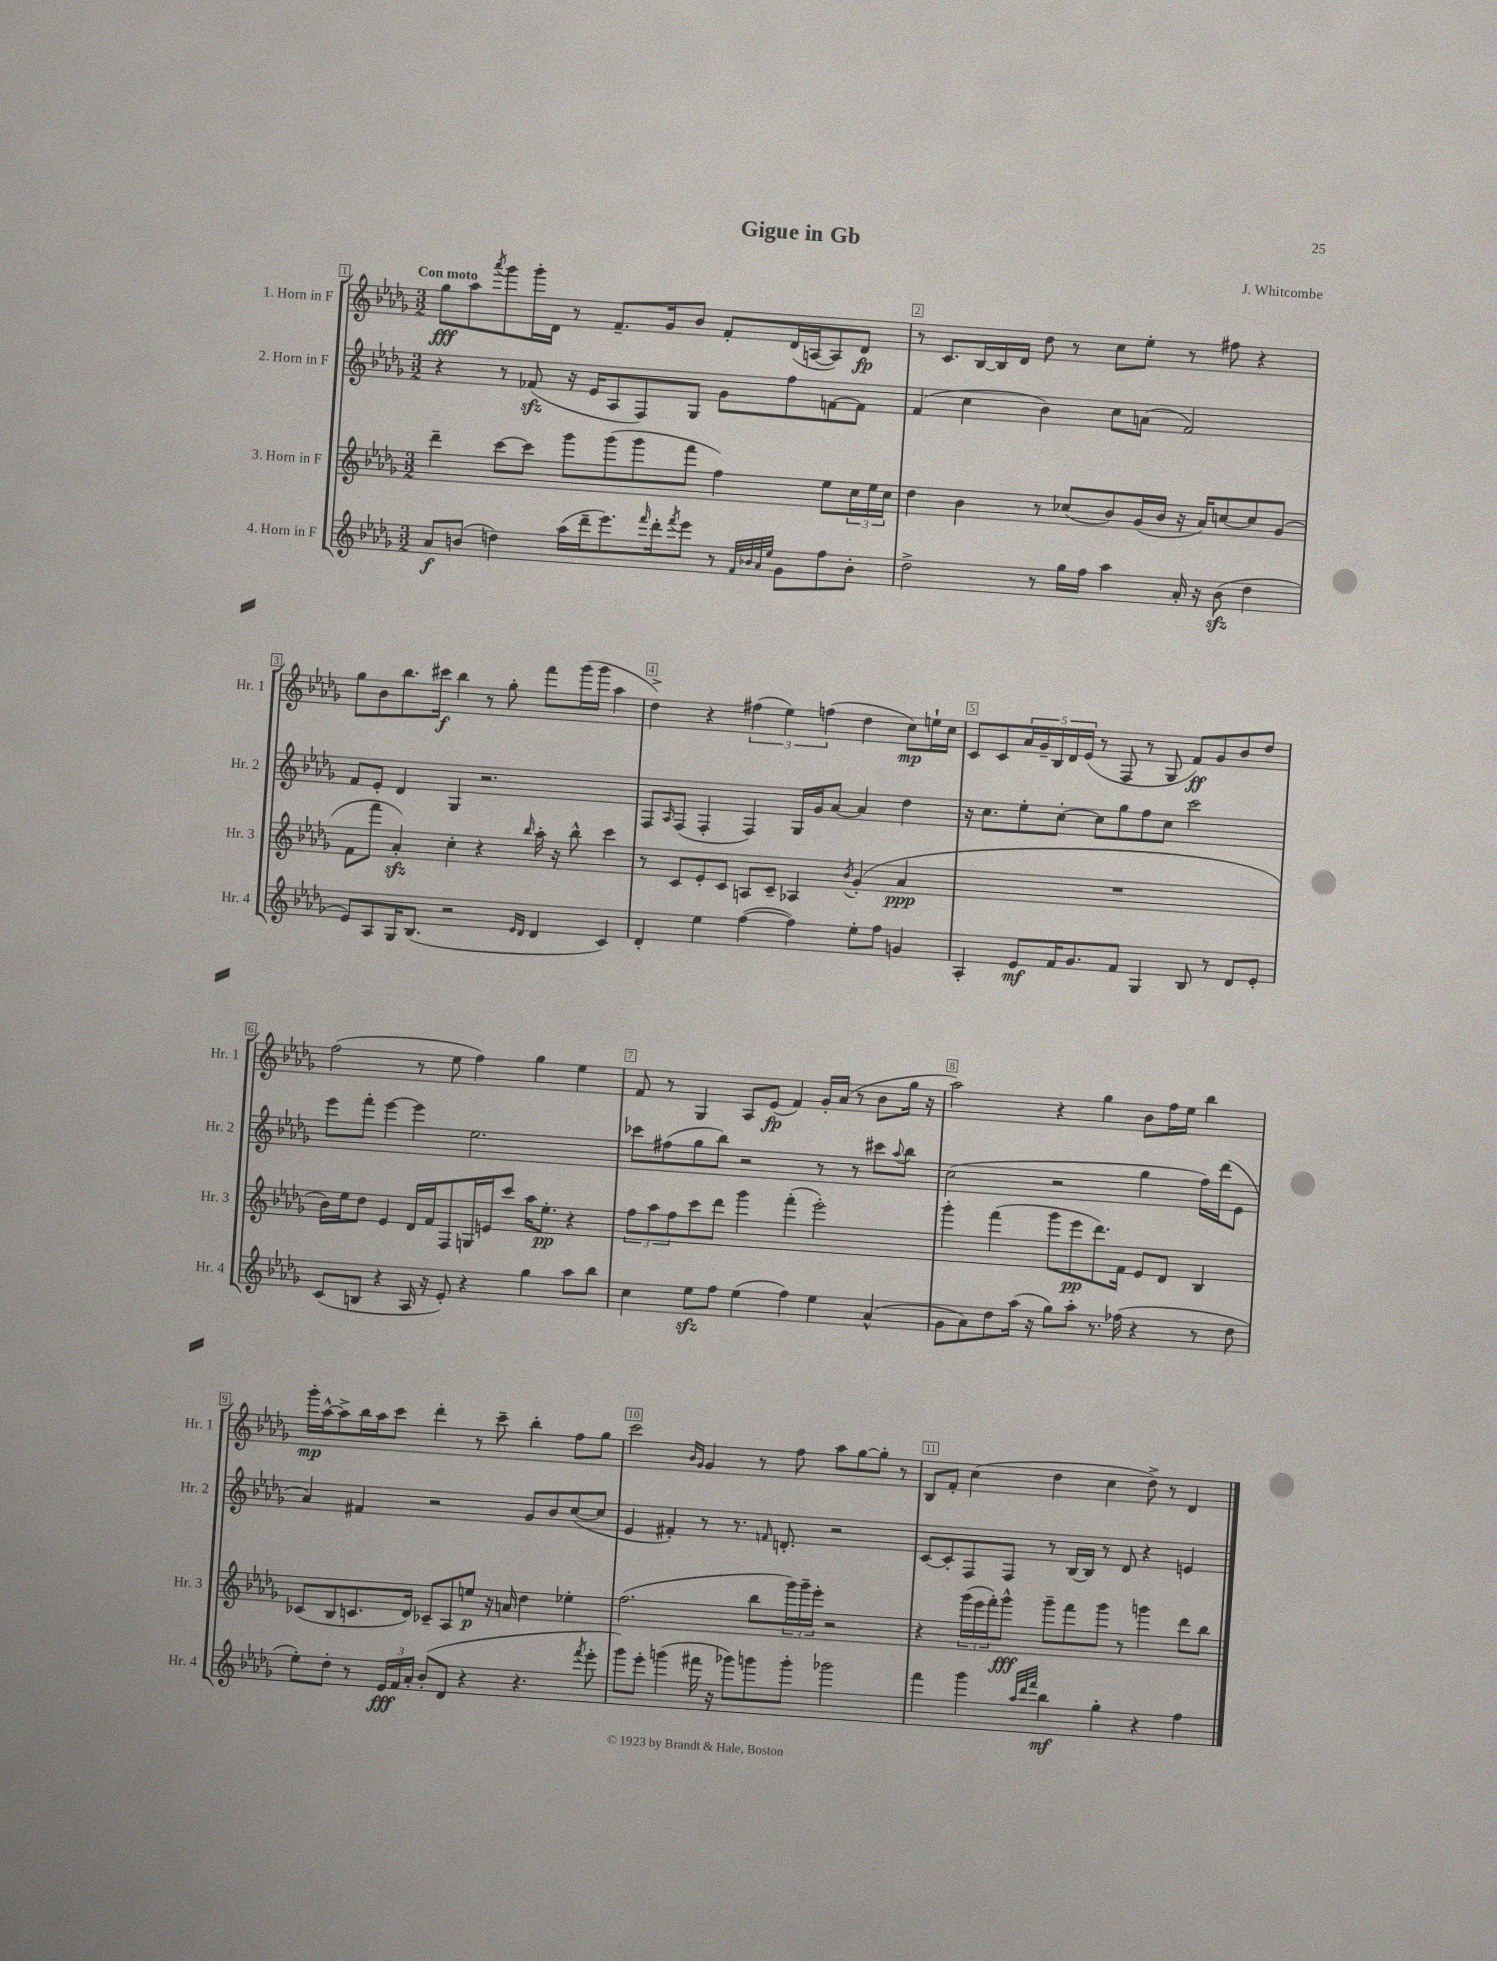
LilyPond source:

\header { title = "Gigue in Gb" composer = "J. Whitcombe" }
<<
\new StaffGroup <<
\new Staff = "s0" \with { instrumentName = "1. Horn in F" shortInstrumentName = "Hr. 1" } {
    \clef treble \key des \major \numericTimeSignature \time 3/2 \tempo "Con moto"
    ges''8\fff aes''8 \acciaccatura { aes'''8 } ges'''8 ges'''16-. des'16 r8 f'8.-- ges'16 bes'8 f'8-. des'16( a16~ a8) des'8\fp |
    r8 c'8. bes16~ bes16 des'16 des''8 r8 c''8 ees''8-. r8 fis''8 r4 |
    ges''8 bes'8 bes''8. cis'''16\f bes''4 r8 ges''8-. f'''8 ges'''16( ges'''16 aes''4 |
    des''4->) r4 \tuplet 3/2 { fis''4( ees''4) f''4( } des''4 c''8\mp) e''16-! c''16 |
    c'8 c'8 \tuplet 5/4 { aes'16 ges'16-- bes16 des'16 ees'16( } r8 f8 r8 ges8 f'8\ff) ges'8 bes'8 des''8 |
    f''2( r8 ees''8 f''4) ges''4 ees''4 |
    f'8 r8 ges4 aes8 ees'8\fp( f'4) ges'16-. aes'16( r8 bes'8 ges''16 r16 |
    aes''2) r4 ges''4 bes'8 f''16 ees''16 bes''4 |
    ges'''16-.\mp aes''16~-^ aes''8-> bes''16 aes''16 c'''8 des'''4-. r8 c'''8-- bes''4-. f''8 ges''8 |
    c'''2 \grace { bes'16 ges'16 } ges'4 r8 f''8 aes''8 ges''8~ ges''8-. r8 |
    bes8 f'8-. c''4( des''4 c''4 des''8->) r8 des'4 \bar "|." |
}
\new Staff = "s1" \with { instrumentName = "2. Horn in F" shortInstrumentName = "Hr. 2" } {
    \clef treble \key des \major \numericTimeSignature \time 3/2
    r4 r8 fes'8\sfz( r16 ees'16 aes8 f8) ges8 ges'8 f''8 f'8~ f'8 |
    f'4( c''4 bes'4) c''8 a'8( f'2) |
    f'8 ees'8-. des'4 ges4 r2. |
    f8 \grace { aes16 } f8( f4-. f4) ges16 ges'16 aes'8~ aes'4 des''4 |
    r16 c''8. ees''8-. c''8~-. c''8 ges''8 f''8 c''8 c'''2 |
    ees'''8 f'''8-. ees'''4~ ees'''4 ees''2. |
    ces'''8 fis''8( ges''8 bes''8) r2 r8 r8 cis'''8 \appoggiatura { aes''8 } bes''8 |
    c''2( r2 ges''4 f''16) des'''16( ees'8 |
    aes'4) fis'4 r2 ges'8 bes'8 c''8~( c''8 |
    ees'4 fis'4-.) r8 r8. \grace { f'16 } d'8.-. r2 |
    c'8~ c'8-. f8 f8 r8 bes16~ bes16 r8 des'8 r4 e'4 \bar "|." |
}
\new Staff = "s2" \with { instrumentName = "3. Horn in F" shortInstrumentName = "Hr. 3" } {
    \clef treble \key des \major \numericTimeSignature \time 3/2
    des'''4-- c'''8~ c'''8 ges'''8 ges'''8( ges'''8 f'''8 f''4) ees''8 \tuplet 3/2 { c''16 ees''16 c''16 } |
    des''4 bes'4 r8 ces''8( bes'8) ges'16( bes'16 r16 aes'16) c''8~ c''8 ges'8( |
    f'8 f'''8 aes'4-.\sfz) c''4-. r4 \grace { bes''16 } aes''16-. r16 bes''8-^ c'''4 |
    r8 c'8 ees'8-. c'8 a8 c'8-- aes4 \acciaccatura { bes'8 } ges'4-.( aes'4\ppp |
    R1. |
    bes'16) ees''16 des''8 ees'4 des'16 f'16 f8 g16 e'16 c'''8 aes''16 ees''8.-.\pp r4 |
    \tuplet 3/2 { f''8 aes''8 f''8 } c'''8 des'''8 ges'''4 f'''4-.( ees'''2-.) |
    ges'''4-. f'''4( ges'''8 ees'''8\pp des'''8.) f'16 ees'8 des'8 bes4 |
    ces'8( bes8 c'8. des'16) ces'8-- aes8 e''8\p r16 a'16 des''4 ees''4-. |
    f''2.( bes''8 \tuplet 3/2 { ges'''16) ges'''16-- ees'''16-. } r2 |
    r4 \tuplet 3/2 { ges'''16( ees'''16 f'''16-.) } ges'''8-^\fff ges'''8-- f'''8 ges'''8 r8 g'''4 des'''8 bes''8 \bar "|." |
}
\new Staff = "s3" \with { instrumentName = "4. Horn in F" shortInstrumentName = "Hr. 4" } {
    \clef treble \key des \major \numericTimeSignature \time 3/2
    aes'8\f b'8( d''4) aes''16( des'''16-- ees'''8.) \grace { f'''16 } des'''16-. \acciaccatura { f'''8 } ees'''8 r8 \grace { f'32 bes'32 aes'32 ees''32 } ges'8 f''8 bes'8-. |
    des''2-> r8 ges''16 f''16 aes''4 aes'16-. r16 bes'8\sfz( des''4 |
    ees'8) aes8 ges16 bes8.( r2 \grace { ees'16 des'16 } des'4 c'4) |
    des'4-. ees''4 f''4~( f''4) ees''8-. f''8 g'4 |
    aes4-. ees'8\mf f'16 ges'8. f'8 ges4 bes8 r8 des'8 ees'8-. |
    c'8( b8 r4 aes16 r16 ees'8-.) r4 ges''4 aes''8 bes''8 |
    c''4 ees''8\sfz f''8 ees''4( f''4) ees''4 aes'4-^( |
    ges'8 aes'8) des''8 aes''16( r16 ges''8) aes''8-. r8. fes''16( r4 r8 des''8 |
    ees''8-.) des''8-. r8 \tuplet 3/2 { ees'16\fff f'16 aes'16-. } bes'8-.( des'8 r4 r4. \acciaccatura { f'''8 } ees'''8-. |
    ges'''8) ees'''8-. g'''4( fis'''16 r16 ges'''8) g'''8 g'''8-. ges'''2 |
    f'''4 ges'''4 \grace { aes''32 des'''32 f'''32 } bes''4\mf ges''4-. r4 f''4 \bar "|." |
}
>>
>>
\layout { \context { \Score \override BarNumber.break-visibility = ##(#f #t #t) barNumberVisibility = #all-bar-numbers-visible \override BarNumber.stencil = #(make-stencil-boxer 0.1 0.3 ly:text-interface::print) } }
